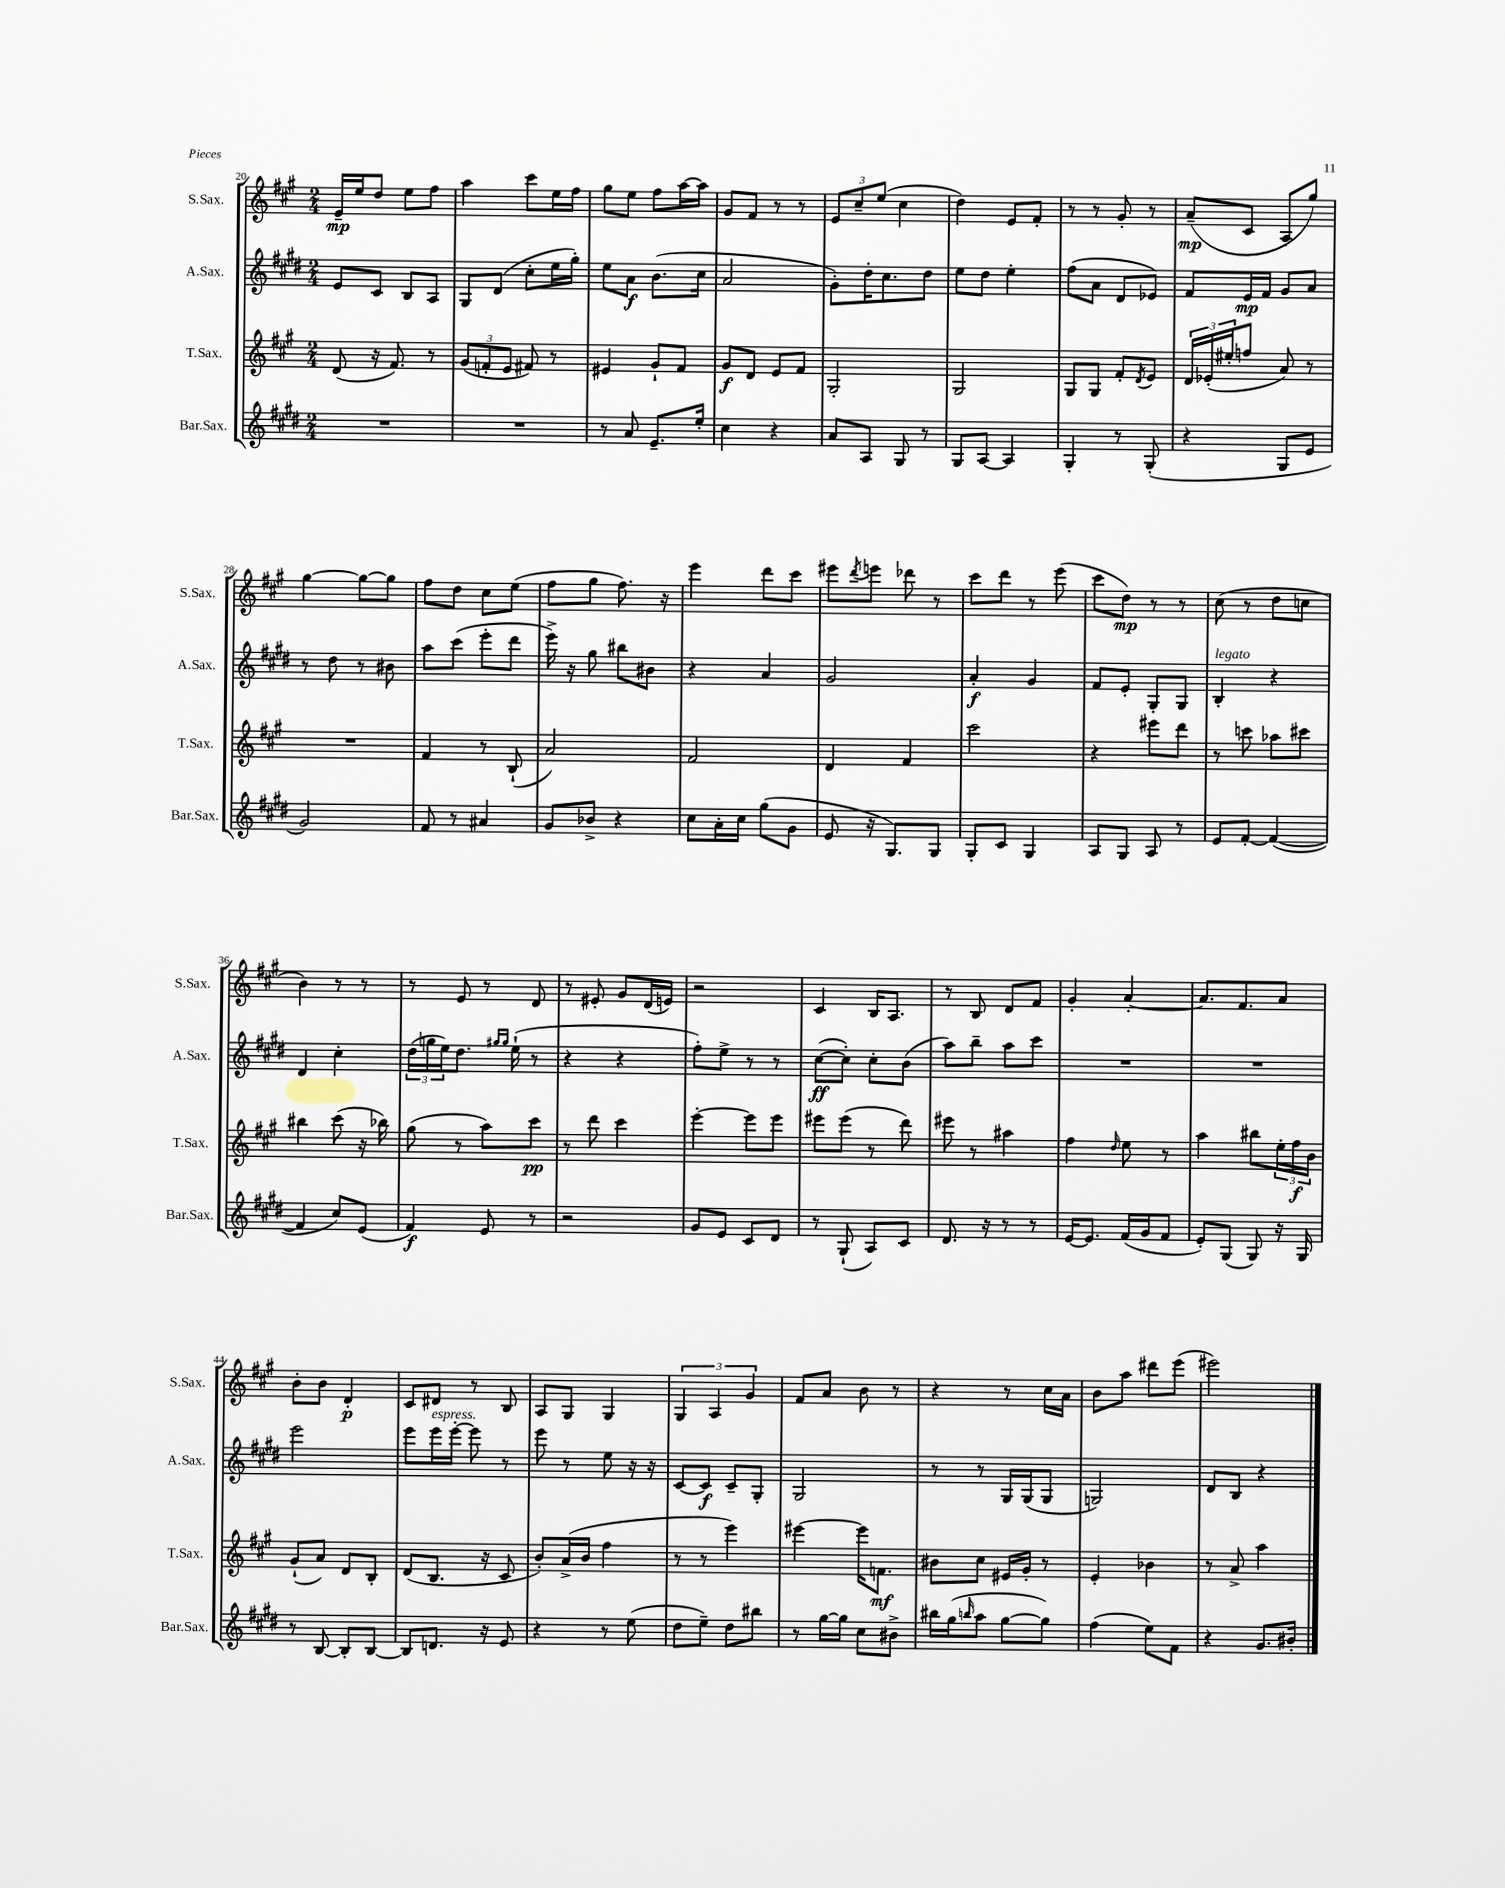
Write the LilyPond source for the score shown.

<<
\new StaffGroup <<
\new Staff = "s0" \with { instrumentName = "S.Sax." shortInstrumentName = "S.Sax." } {
    \clef treble \key a \major \numericTimeSignature \time 2/4
    e'16--\mp e''16 d''8 e''8 fis''8 |
    a''4 cis'''8 e''16 fis''16 |
    gis''8 e''8 fis''8 a''16~ a''16 |
    gis'8 fis'8 r8 r8 |
    \tuplet 3/2 { e'8 cis''8-- e''8( } cis''4 |
    d''4) e'8 fis'8-. |
    r8 r8 gis'8-. r8 |
    a'8--\mp( cis'8 a8-. gis''8) |
    gis''4~ gis''8~ gis''8 |
    fis''8 d''8 cis''8 e''8( |
    fis''8 gis''8 fis''8.) r16 |
    e'''4 d'''8 cis'''8 |
    eis'''8 \acciaccatura { d'''8 } e'''8 des'''8 r8 |
    cis'''8 d'''8 r8 e'''8( |
    cis'''8 d''8\mp) r8 r8 |
    cis''8( r8 d''8 c''8 |
    b'4) r8 r8 |
    r8 e'8 r8 d'8 |
    r8 eis'8-. gis'8 d'16( e'16) |
    r2 |
    cis'4 b16 a8. |
    r8 b8 d'8 fis'8 |
    gis'4-. a'4~-. |
    a'8. fis'8. a'8 |
    b'8-. b'8 d'4-.\p |
    cis'8 dis'8 r8 b8 |
    a8 gis8 gis4 |
    \tuplet 3/2 { gis4 a4 gis'4 } |
    fis'8 a'8 b'8 r8 |
    r4 r8 cis''16 a'16 |
    b'8 a''8 dis'''8 e'''8( |
    eis'''2) \bar "|." |
}
\new Staff = "s1" \with { instrumentName = "A.Sax." shortInstrumentName = "A.Sax." } {
    \clef treble \key e \major \numericTimeSignature \time 2/4
    e'8 cis'8 b8 a8 |
    gis8 dis'8( cis''8-. e''16 gis''16-.) |
    e''8 a'8\f b'8.( cis''16 |
    a'2 |
    gis'8-.) dis''16-. cis''8. dis''8 |
    e''8 dis''8 e''4-. |
    fis''8( a'8 dis'8 ees'8) |
    fis'8 e'16\mp fis'16 gis'8 a'8 |
    r8 dis''8 r8 bis'8 |
    a''8 cis'''8( e'''8-. dis'''8 |
    e'''16->) r16 gis''8 bis''8 bis'8 |
    r4 a'4 |
    gis'2 |
    a'4-.\f gis'4 |
    fis'8 e'8-. gis8-. gis8 |
    b4-.^\markup { \italic "legato" } r4 |
    dis'4 cis''4-. |
    \tuplet 3/2 { dis''16( g''16 e''16) } dis''8. \grace { gis''16 gis''16 } e''16-!( r8 |
    r4 r4 |
    fis''8-.) e''8-> r8 r8 |
    cis''8~\ff( cis''8-.) cis''8-. b'8( |
    a''8) b''8-- a''8 cis'''8 |
    R2 |
    R2 |
    e'''2 |
    e'''8 e'''16^\markup { \italic "espress." } e'''16~-. e'''8 r8 |
    e'''8 r8 e''8 r16 r16 |
    cis'8~ cis'8\f cis'8-- gis8-. |
    gis2 |
    r8 r8 gis16 gis16( gis8 |
    g2) |
    dis'8 b8 r4 \bar "|." |
}
\new Staff = "s2" \with { instrumentName = "T.Sax." shortInstrumentName = "T.Sax." } {
    \clef treble \key a \major \numericTimeSignature \time 2/4
    d'8( r16 fis'8.) r8 |
    \tuplet 3/2 { gis'8( f'8-. e'8 } fis'8) r8 |
    eis'4 gis'8-! fis'8 |
    gis'8\f d'8 e'8 fis'8 |
    gis2-. |
    gis2 |
    gis8 gis8 fis'8-. \acciaccatura { d'8 } e'8 |
    \tuplet 3/2 { d'16 ees'16-.( eis''16-. } f''8 a'8) r8 |
    R2 |
    fis'4 r8 b8-!( |
    a'2) |
    fis'2 |
    d'4 fis'4 |
    cis'''2 |
    r4 eis'''8 d'''8 |
    r8 c'''8 aes''8 cis'''8 |
    bis''4 cis'''8( r16 bes''16) |
    gis''8( r8 a''8) cis'''8\pp |
    r8 d'''8 cis'''4 |
    e'''4~-. e'''8 e'''8 |
    eis'''8 eis'''8( r8 d'''8) |
    eis'''8 r8 ais''4 |
    fis''4 \grace { d''16 } e''8 r8 |
    a''4 bis''8 \tuplet 3/2 { e''16-. fis''16\f b'16 } |
    gis'8-!( a'8) d'8 b8-. |
    d'8( b8. r16 cis'8 |
    b'8-.) a'16->( b'16 fis''4 |
    r8 r8 e'''4) |
    eis'''4~ eis'''16 f'8.\mf |
    bis'8 cis''8 eis'16 gis'16-. r8 |
    e'4-. bes'4 |
    r8 a'8-> a''4 \bar "|." |
}
\new Staff = "s3" \with { instrumentName = "Bar.Sax." shortInstrumentName = "Bar.Sax." } {
    \clef treble \key e \major \numericTimeSignature \time 2/4
    R2 |
    R2 |
    r8 a'8 e'8.-- e''16-. |
    cis''4 r4 |
    a'8 a8 gis8 r8 |
    gis8 a8~ a4 |
    gis4-. r8 gis8-.( |
    r4 gis8 e'8 |
    gis'2) |
    fis'8 r8 ais'4 |
    gis'8 bes'8-> r4 |
    cis''8 a'16-. cis''16 gis''8( gis'8 |
    e'8 r16 gis8.) gis8 |
    gis8-. cis'8 gis4 |
    a8 gis8 a8 r8 |
    e'8 fis'8~-. fis'4~( |
    fis'4 cis''8) e'8( |
    fis'4\f) e'8 r8 |
    r2 |
    gis'8 e'8 cis'8 dis'8 |
    r8 gis8-!( a8) cis'8 |
    dis'8. r16 r8 r8 |
    e'16~ e'8. fis'16( gis'16 fis'8 |
    e'8-.) gis8( gis8) r16 gis16 |
    r8 b8~ b8-. b8~ |
    b8 d'8. r16 e'8 |
    r4 r8 e''8( |
    dis''8 e''8--) dis''8 bis''8 |
    r8 gis''16~ gis''16 cis''8 bis'8-> |
    bis''16 gis''16( \grace { b''16 } a''8 gis''8~ gis''8) |
    fis''4( e''8) fis'8 |
    r4 gis'8. bis'16-. \bar "|." |
}
>>
>>
\layout { \context { \Score currentBarNumber = #20 } }
